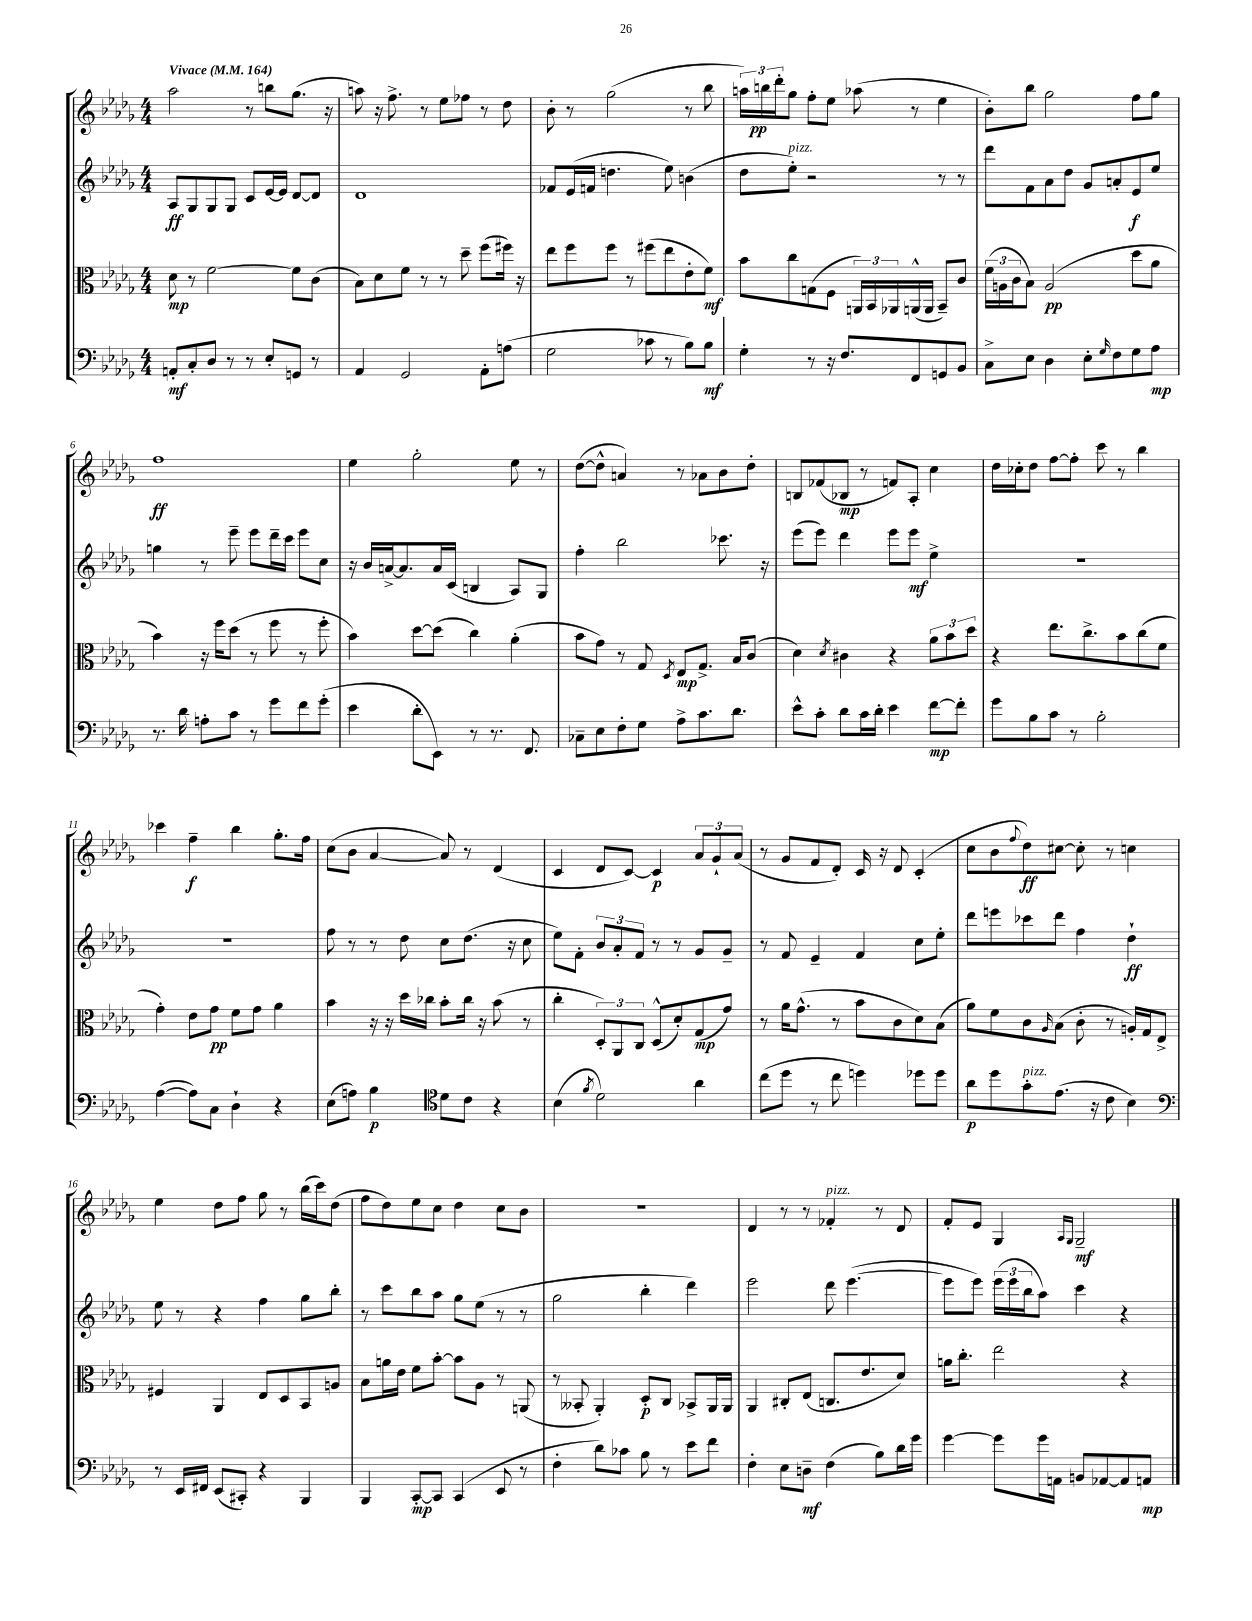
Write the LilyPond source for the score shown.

<<
\new StaffGroup <<
\new Staff = "s0" {
    \clef treble \key des \major \numericTimeSignature \time 4/4 \tempo "Vivace" 4 = 164
    aes''2 r8 b''8 ges''8.( r16 |
    a''8) r16 f''8.-> r8 ees''8 fes''8 r8 des''8 |
    bes'8-. r8 ges''2( r8 bes''8 |
    \tuplet 3/2 { a''16) b''16\pp des'''16-. } ges''8 f''8-. ees''8 aes''8( r8 ees''4 |
    bes'8-.) bes''8 ges''2 f''8 ges''8 |
    f''1\ff |
    ees''4 ges''2-. ees''8 r8 |
    des''8~( des''8-^ a'4) r8 aes'8 bes'8 des''8-. |
    b8 fes'8( bes8\mp r8 f'8) aes8-. c''4 |
    des''16 ces''16-. des''8 f''8~ f''8-. c'''8 r8 bes''4 |
    ces'''4 f''4--\f bes''4 ges''8.-. f''16 |
    c''8( bes'8 aes'4~ aes'8) r8 des'4( |
    c'4 des'8 c'8~) c'4\p \tuplet 3/2 { aes'8 ges'8-! aes'8( } |
    r8 ges'8 f'8 des'8-.) c'16 r16 des'8 c'4-.( |
    c''8 bes'8 \appoggiatura { f''8 } des''8\ff) cis''8~ cis''8-. r8 c''4 |
    ees''4 des''8 f''8 ges''8 r8 bes''16( c'''16) des''8( |
    f''8 des''8) ees''8 c''8 des''4 c''8 bes'8 |
    R1 |
    des'4 r8 r8 fes'4-.^\markup { \italic "pizz." } r8 des'8 |
    f'8-. ees'8 ges4 \grace { aes16 ges16 } ges2--\mf \bar "|." |
}
\new Staff = "s1" {
    \clef treble \key des \major \numericTimeSignature \time 4/4
    aes8\ff ges8 ges8 ges8 c'8 ees'16~ ees'16 des'8~ des'8 |
    des'1 |
    fes'8 ees'16( f'16 d''4. ees''8) b'4( |
    des''8 ees''8-.^\markup { \italic "pizz." }) r2 r8 r8 |
    des'''8 f'8 aes'8 des''8 ges'8 a'8-. ees'8\f ees''8 |
    g''4 r8 ees'''8-- ees'''8 des'''16-- c'''16 ees'''8 c''8 |
    r16 bes'16 a'16~-> a'8. a'16 c'16( b4 aes8) ges8 |
    f''4-. bes''2 ces'''8. r16 |
    ees'''8( ees'''8) des'''4 ees'''8 ees'''8\mf ees''4-> |
    R1 |
    R1 |
    f''8 r8 r8 des''8 c''8 des''8.( r16 c''8 |
    ees''8) f'8-. \tuplet 3/2 { bes'8 aes'8-. f'8 } r8 r8 ges'8 ges'8-- |
    r8 f'8 ees'4-- f'4 c''8 ees''8-. |
    des'''8 e'''8 ces'''8 des'''8 f''4 des''4-!\ff |
    ees''8 r8 r4 f''4 ges''8 bes''8-. |
    r8 c'''8 bes''8 aes''8 ges''8 ees''8( r8 r8 |
    ges''2 bes''4-. des'''4) |
    ees'''2 des'''8 ees'''4.~( |
    ees'''8 ees'''8) \tuplet 3/2 { ees'''16( ees'''16 bes''16 } aes''8) c'''4 r4 \bar "|." |
}
\new Staff = "s2" {
    \clef alto \key des \major \numericTimeSignature \time 4/4
    des'8\mp r8 f'2~ f'8 c'8( |
    bes8) des'8 f'8 r8 r8 des''8-- f''8( fis''16) r16 |
    ees''8 f''8 f''8 r8 fis''8( ees''8 ees'8-. f'8\mf) |
    bes'8 c''8 g8( f8 \tuplet 3/2 { a,16) bes,16 aes,16 } a,16-^( a,16 bes,8--) c'8 |
    \tuplet 3/2 { f'16( a16 c'16 } bes8) a2\pp( des''8 aes'8 |
    bes'4) r16 f''16 des''8( r8 f''8 r8 f''8-. |
    bes'4) des''8~ des''8( c''4) aes'4-.( |
    bes'8 ges'8) r8 ges8 \acciaccatura { des8 } ees8\mp ges8.-> bes16 c'8( |
    des'4) \acciaccatura { des'8 } cis'4 r4 \tuplet 3/2 { aes'8 bes'8 des''8 } |
    r4 ees''8. c''8.-> bes'8 c''8( f'8 |
    ges'4-.) ees'8 ges'8\pp f'8 ges'8 aes'4 |
    bes'4 r16 r16 des''16 ces''16 bes'8-. ces''16 r16 bes'8( r8 |
    c''4-. \tuplet 3/2 { des8-.) aes,8 c8 } des8-^( des'8-.) ges8\mp( ges'8) |
    r8 aes'16 ges'8.-^( r8 bes'8 c'8 des'8) bes8( |
    aes'8) f'8 c'8 \grace { aes16 } bes8( c'8-. r8 a16-.) ges16 ees8-> |
    fis4 aes,4 ees8 des8 bes,8 a8 |
    bes8 a'16 ees'16 f'8 bes'8~-. bes'8 aes8 r8 a,8( |
    r8 beses,8-. aes,4-.) des8-.\p c8 bes,8-> aes,16 aes,16 |
    aes,4 cis8-. ees8( c8. ees'8. des'8) |
    a'16 c''8.-. ees''2 r4 \bar "|." |
}
\new Staff = "s3" {
    \clef bass \key des \major \numericTimeSignature \time 4/4
    a,8-.\mf c8-. des8 r8 r8 ees8-. g,8 r8 |
    aes,4 ges,2 aes,8-. a8( |
    ges2 ces'8 r8 bes8) bes8\mf |
    ges4-. r8 r16 f8. f,8 g,8 bes,8 |
    c8-> ees8 des4 ees8-. \grace { ges16 } f8 ges8 aes8\mp |
    r8. des'16 a8-. c'8 r8 ges'8 f'8 ges'8-.( |
    ees'4 des'8-. ees,8) r8 r8. f,8. |
    ces8-- ees8 f8-. ges8 aes8-> c'8. des'8. |
    ees'8-^ c'8-. des'8 c'16 des'16-. ees'4 f'8~\mp f'8-. |
    ges'8 bes8 c'8 r8 bes2-. |
    aes4~( aes8) c8 des4-! r4 |
    ees8( a8) bes4\p \clef tenor des'8 c'8 r4 |
    bes4( \acciaccatura { f'8 } des'2) aes'4 |
    c''8( des''8 r8 c''8 d''4) des''8 des''8 |
    aes'8\p des''8 ges'8-.^\markup { \italic "pizz." } ees'8.( r16 c'8 bes4) |
    \clef bass r8 ees,16 fis,16 ees,8( cis,8-.) r4 bes,,4 |
    bes,,4 c,8~-.\mp c,8 c,4( ees,8 r8 |
    f4-. des'8) ces'8 bes8 r8 ees'8 f'8 |
    f4-. ees8 d8--\mf f4( bes8) des'16 ges'16 |
    ges'4~ ges'8 ges'16 a,16 b,8 aes,8~ aes,8 a,8\mp \bar "|." |
}
>>
>>
